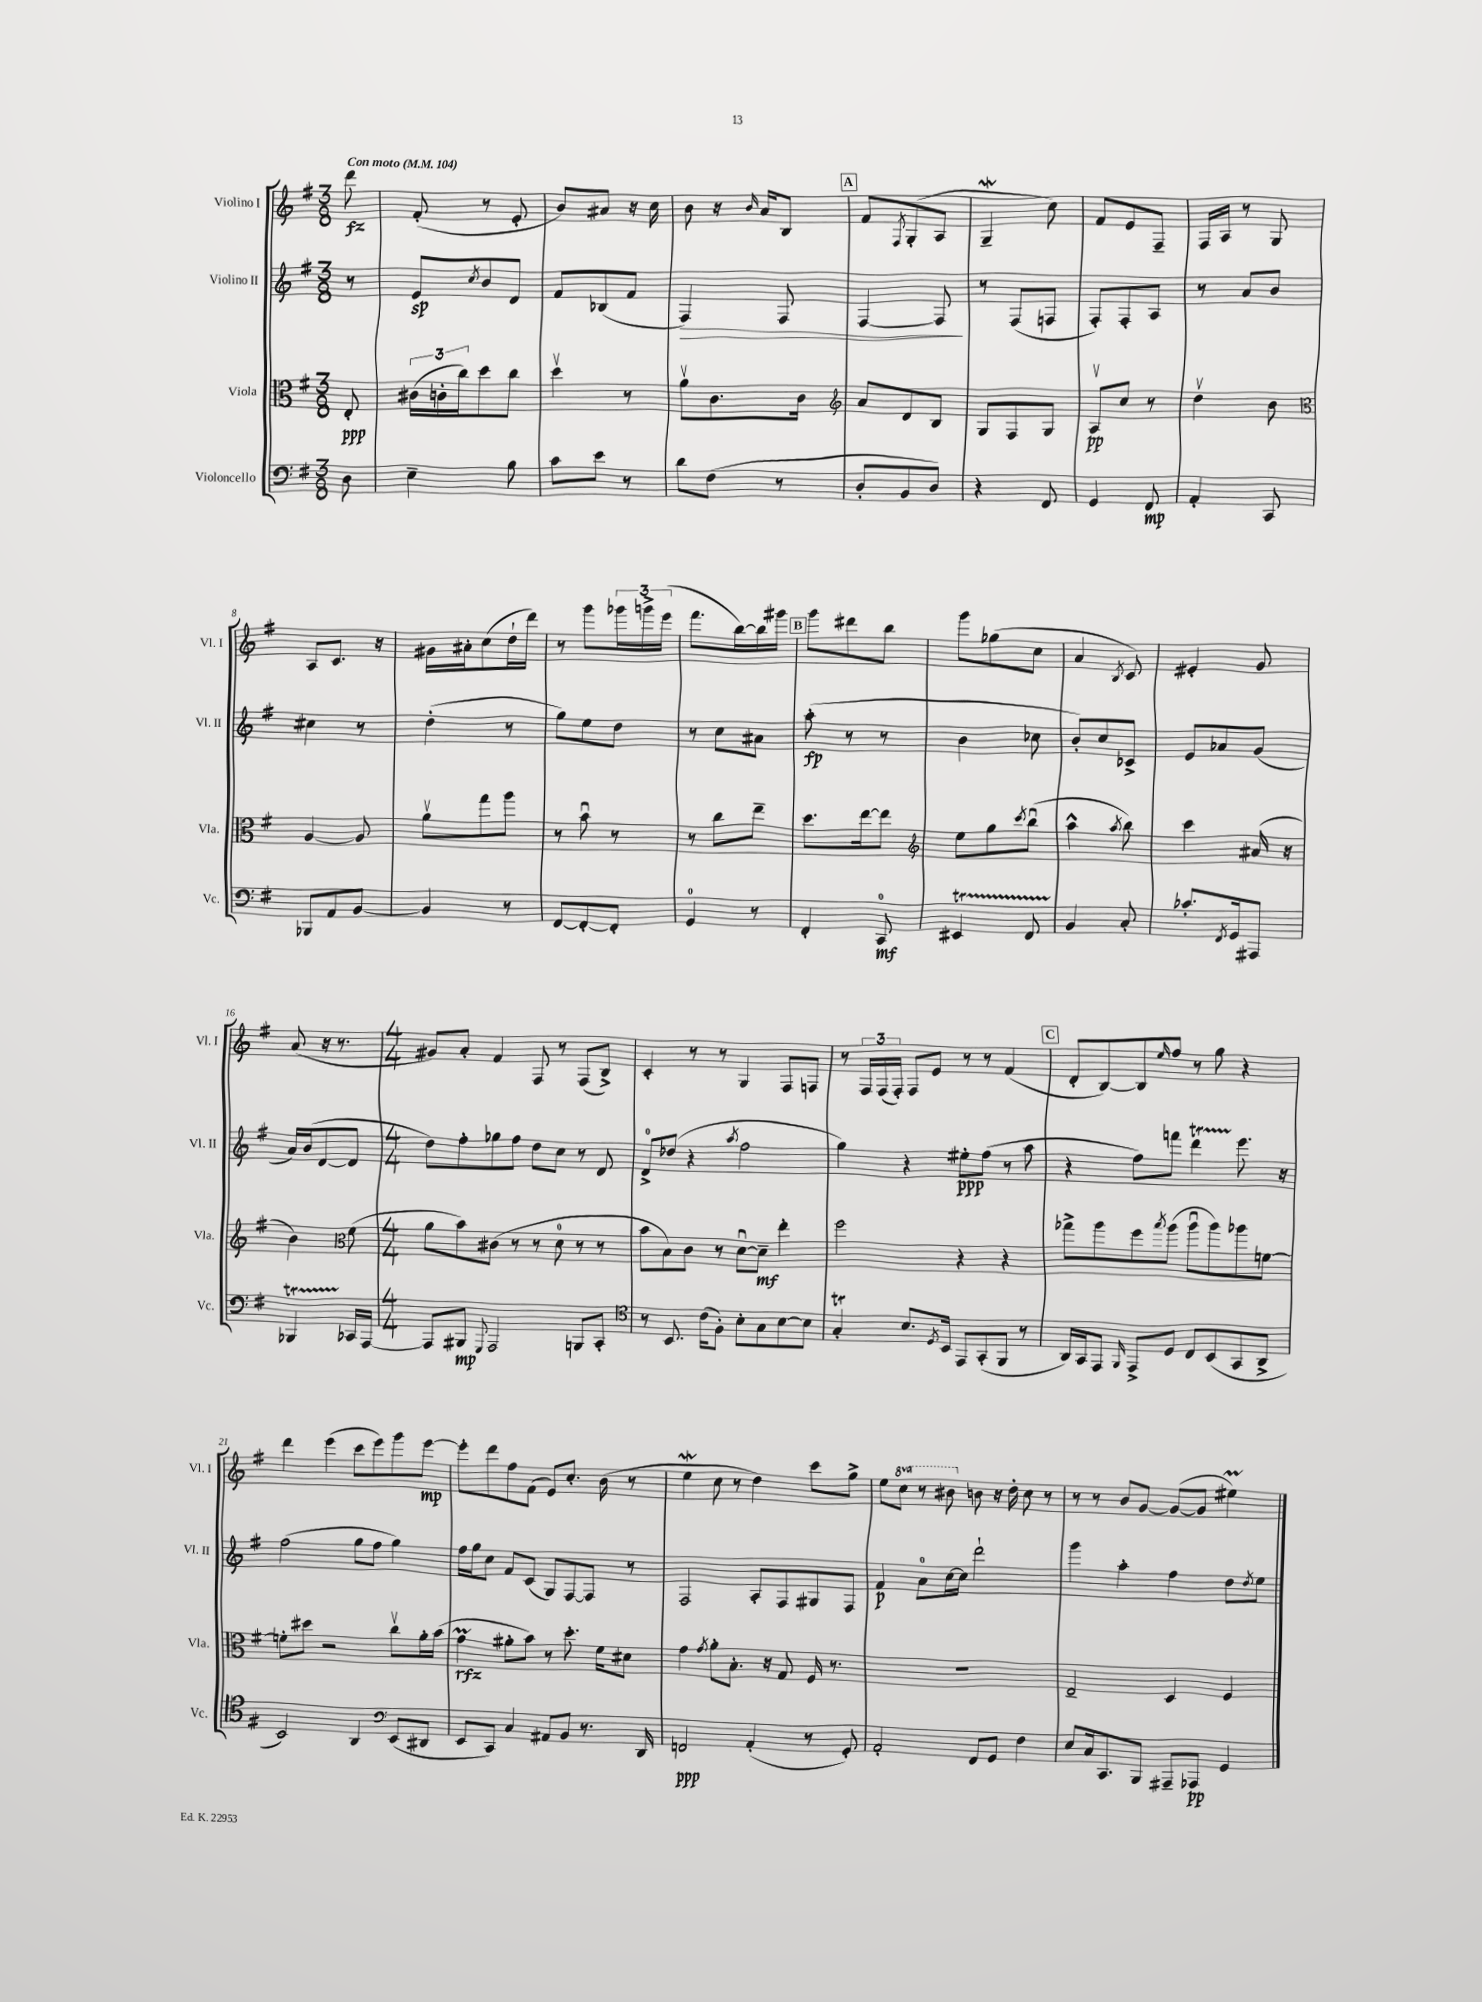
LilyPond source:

<<
\new StaffGroup <<
\new Staff = "s0" \with { instrumentName = "Violino I" shortInstrumentName = "Vl. I" } {
    \clef treble \key g \major \numericTimeSignature \time 3/8 \set Staff.ottavationMarkups = #ottavation-simple-ordinals \partial 8 \tempo "Con moto" 4 = 104
    d'''8\fz |
    fis'8-.( r8 e'8-. |
    b'8) ais'8 r16 c''16 |
    b'8 r16 \grace { b'16 } a'16 b8 |
    \mark \markup { \box "A" } fis'8 \acciaccatura { fis8 } g8-.( a8 |
    g4--\mordent c''8) |
    fis'8 e'8 fis8-- |
    fis16 a16 r8 g8 |
    a8 c'8. r16 |
    gis'16 ais'16-. c''8( d''16-! d'''16) |
    r8 g'''8 \tuplet 3/2 { ges'''16 g'''16-> e'''16( } |
    fis'''8. b''16~) b''16 gis'''16 |
    \mark \markup { \box "B" } g'''8 dis'''8 b''8 |
    g'''8 ges''8( c''8 |
    a'4 \acciaccatura { b8 } c'8) |
    eis'4-. g'8 |
    a'8( r16 r8. |
    \numericTimeSignature \time 4/4 gis'8) a'8-. fis'4 fis8 r8 fis8( b8->) |
    c'4-. r8 r8 g4 fis8 f8 |
    r8 \tuplet 3/2 { fis16 fis16( fis16-.) } fis8 e'8 r8 r8 fis'4( |
    \mark \markup { \box "C" } d'8-. b8~) b8 \grace { e''16 } fis''8 r8 g''8 r4 |
    d'''4 e'''4( c'''8 e'''8) g'''8 e'''8~\mp |
    e'''8-. d'''8 fis''8 fis'8( e'8) c''8.-. b'16( r8 |
    e''4\mordent c''8 r8 d''4) c'''8 g''8-> |
    e''8 \ottava #1 c'''8 r8 bis''8 \ottava #0 b'!8 r16 d''16-. c''8 r8 |
    r8 r8 b'8 g'8~ g'8~( g'8 eis''4\prall) \bar "|." |
}
\new Staff = "s1" \with { instrumentName = "Violino II" shortInstrumentName = "Vl. II" } {
    \clef treble \key g \major \numericTimeSignature \time 3/8 \partial 8
    r8 |
    e'8\sp \acciaccatura { c''8 } b'8 d'8 |
    fis'8 bes8( fis'8 |
    fis4\>) fis8 |
    \mark \markup { \box "A" } fis4~ fis8\! |
    r8 fis8( f8 |
    fis8-.) fis8-. a8 |
    r8 a'8 b'8 |
    cis''4 r8 |
    d''4-.( r8 |
    g''8) e''8 d''8 |
    r8 c''8 ais'8 |
    \mark \markup { \box "B" } a''8-.\fp( r8 r8 |
    b'4 ces''8 |
    b'8-.) c''8 ces'8-> |
    e'8 aes'8 g'8( |
    a'16) b'16( d'8~ d'8 |
    \numericTimeSignature \time 4/4 d''8) fis''8-. ges''8 fis''8 d''8 c''8 r8 d'8 |
    d'8-0-> des''8( r4 \acciaccatura { a''8 } fis''2 |
    g''4) r4 eis''8-.\ppp fis''8( r8 a''8 |
    \mark \markup { \box "C" } r4 fis''8) f'''8 d'''4\startTrillSpan e'''8.\stopTrillSpan r16 |
    fis''2( g''8 fis''8 g''4) |
    fis''16 g''16 c''8 fis'8 c'8( g8) fis8~ fis8 r8 |
    fis2 a8-. fis8 gis8 fis8 |
    fis'4\p a'8-0 c''16~ c''16 d'''2-! |
    g'''4 a''4-. fis''4 d''8 \acciaccatura { d''8 } e''8 \bar "|." |
}
\new Staff = "s2" \with { instrumentName = "Viola" shortInstrumentName = "Vla." } {
    \clef alto \key g \major \numericTimeSignature \time 3/8 \partial 8
    e8-.\ppp |
    \tuplet 3/2 { cis'16( c'16-. c''16) } d''8 c''8 |
    d''4\upbow r8 |
    a'8\upbow c'8. c'16 |
    \mark \markup { \box "A" } \clef treble a'8 d'8 b8 |
    g8 fis8 g8 |
    a8\upbow\pp c''8 r8 |
    d''4\upbow b'8 |
    \clef alto a4~ a8 |
    a'8\upbow g''8 a''8 |
    r8 b'8\downbow r8 |
    r8 c''8 e''8-- |
    \mark \markup { \box "B" } d''8. e''16~ e''8 |
    \clef treble e''8 g''8 \acciaccatura { c'''8 } b''8\downbow( |
    a''4-^ \acciaccatura { a''8 } b''8) |
    c'''4 ais'16( r16 |
    b'4) \clef alto fis'8( |
    \numericTimeSignature \time 4/4 a'8 b'8) cis'8( r8 r8 d'8-0 r8 r8 |
    b'8 b8) c'8 r8 d'8~\downbow d'8--\mf e''4-. |
    fis''2 r4 r4 |
    \mark \markup { \box "C" } ges''8-> a''8 fis''8 \acciaccatura { b''8 } a''8( a''8\downbow a''8) aes''8 f'8~ |
    f'8-. dis''8 r2 c''8\upbow a'16-. b'16( |
    g'4\prall\rfz ais'8-. b'8) r8 d''8.-. fis'16 dis'8 |
    g'4 \acciaccatura { g'8 } a'8-. b8.-. r16 g8 fis16 r8. |
    R1 |
    e2-- d4 fis4 \bar "|." |
}
\new Staff = "s3" \with { instrumentName = "Violoncello" shortInstrumentName = "Vc." } {
    \clef bass \key g \major \numericTimeSignature \time 3/8 \partial 8
    d8 |
    e4-- b8 |
    c'8 e'8 r8 |
    d'8 fis8( r8 |
    \mark \markup { \box "A" } d8-. b,8 d8) |
    r4 fis,8 |
    g,4 fis,8\mp |
    a,4-. c,8 |
    bes,,8 a,8 b,8~ |
    b,4 r8 |
    fis,8~ fis,8~-. fis,8-. |
    g,4-0 r8 |
    \mark \markup { \box "B" } fis,4-. c,8-0\mf |
    eis,4\startTrillSpan fis,8 |
    b,4\stopTrillSpan c8-. |
    ces'8.-. \acciaccatura { fis,8 } g,16 ais,,8 |
    bes,,4\startTrillSpan ces,16\stopTrillSpan a,,16~ |
    \numericTimeSignature \time 4/4 a,,8 bis,,8\mp \appoggiatura { g,,8 } a,,2 b,,8 c,8-. |
    \clef tenor r8 b,8. c'16( fis8-.) b8-. g8 b8~ b8 |
    g4-.\trill b8. \acciaccatura { d8 } b,16 e,8 g,8-.( fis,8 r8 |
    \mark \markup { \box "C" } a,16) g,16 e,8 \grace { fis,16 } e,8-> d8 c8 b,8( g,8 a,8-> |
    b,2) a,4 \clef bass e,8( dis,8 |
    e,8 c,8) c4 ais,8 b,8 r8. d,16 |
    f,2\ppp a,4-.( r8 g,8-.) |
    a,2-. fis,8 g,8 fis4 |
    e8 c16 c,8. b,,8 ais,,8-- aes,,8\pp g,4 \bar "|." |
}
>>
>>
